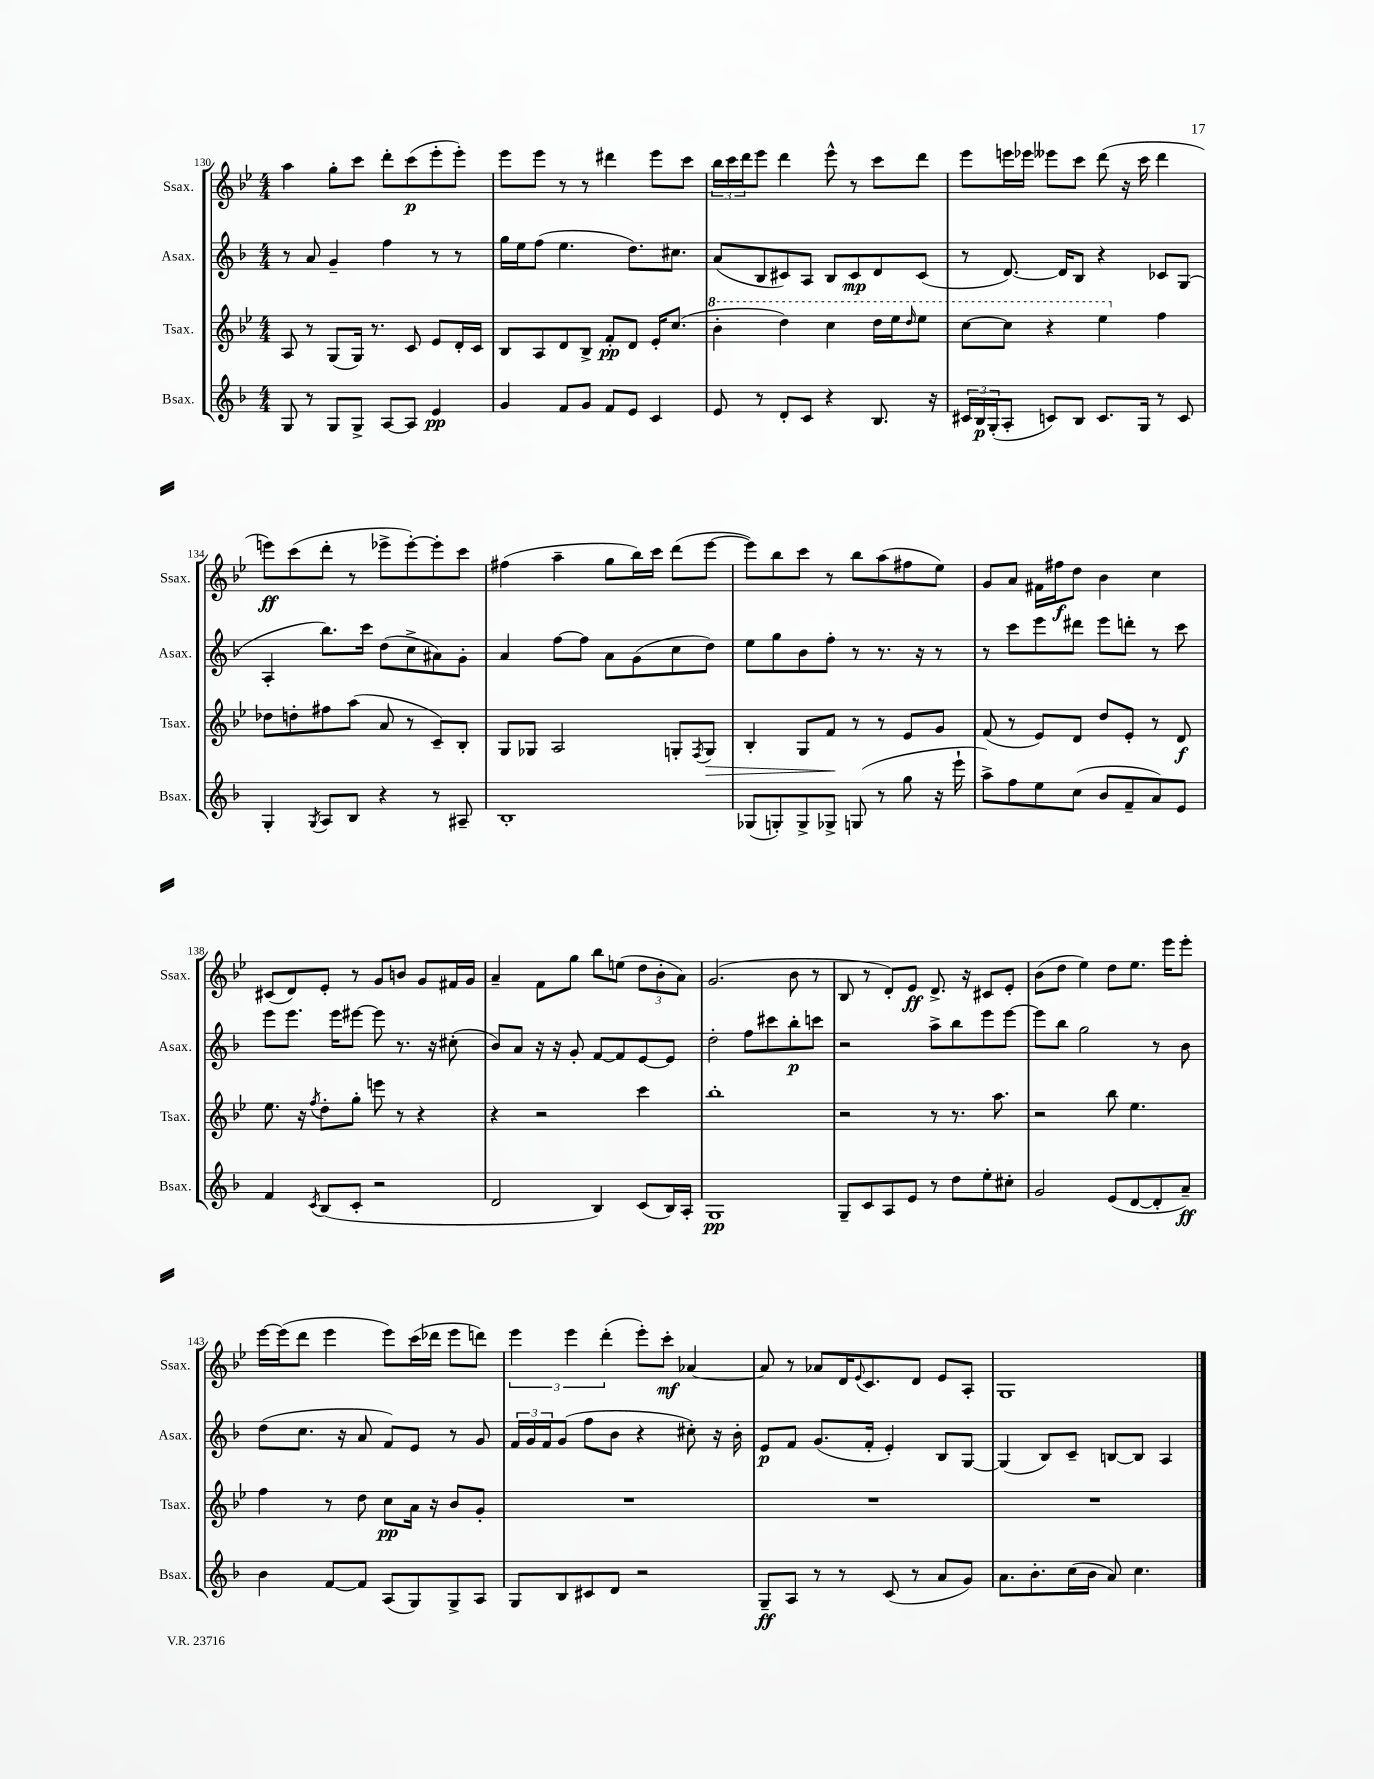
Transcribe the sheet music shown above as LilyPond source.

<<
\new StaffGroup <<
\new Staff = "s0" \with { instrumentName = "Ssax." shortInstrumentName = "Ssax." } {
    \clef treble \key bes \major \numericTimeSignature \time 4/4
    a''4 g''8-. c'''8 d'''8-. c'''8\p( ees'''8-. ees'''8-.) |
    ees'''8 ees'''8 r8 r8 dis'''4 ees'''8 c'''8 |
    \tuplet 3/2 { bes''16 c'''16 d'''16 } ees'''8 d'''4 ees'''8-^ r8 c'''8 d'''8 |
    ees'''8 e'''16 ees'''16 eeses'''8 c'''8 d'''8( r16 c'''16 d'''4 |
    e'''8\ff) c'''8( d'''8-. r8 ees'''8-> ees'''8~-.) ees'''8-. c'''8 |
    fis''4( a''4-- g''8 bes''16) c'''16 d'''8( ees'''8~ |
    ees'''8) bes''8 c'''8 r8 bes''8 a''8( fis''8 ees''8) |
    g'8 a'8 fis'16 fis''16\f d''8 bes'4 c''4 |
    cis'8( d'8) ees'8-. r8 g'8 b'8 g'8 fis'16 g'16 |
    a'4-- f'8 g''8 bes''8 e''8( \tuplet 3/2 { d''8 bes'8-. a'8) } |
    g'2.( bes'8 r8 |
    bes8 r8 d'8-.) ees'8\ff d'8.-> r16 cis'8 ees'8-. |
    bes'8( d''8 ees''4) d''8 ees''8. ees'''16 ees'''8-. |
    ees'''16~ ees'''16( d'''8 ees'''4 ees'''8) c'''16( des'''16 ees'''8 d'''8) |
    \tuplet 3/2 { ees'''4 ees'''4 d'''4-.( } ees'''8-.) c'''8-.\mf aes'4~ |
    aes'8 r8 aes'8 d'16 \appoggiatura { ees'8 } c'8. d'8 ees'8 a8-. |
    g1 \bar "|." |
}
\new Staff = "s1" \with { instrumentName = "Asax." shortInstrumentName = "Asax." } {
    \clef treble \key f \major \numericTimeSignature \time 4/4
    r8 a'8 g'4-- f''4 r8 r8 |
    g''16 e''16 f''8( e''4. d''8.) cis''8. |
    a'8( bes8 cis'8) a8 bes8 cis'8\mp d'8 cis'8( |
    r8 d'8.~) d'16 bes8 r4 ces'8 g8( |
    a4-. bes''8.) c'''16 d''8( c''8-> ais'8) g'8-. |
    a'4 f''8~ f''8 a'8 g'8( c''8 d''8) |
    e''8 g''8 bes'8 f''8-. r8 r8. r16 r8 |
    r8 c'''8 e'''8 dis'''8 e'''8 d'''8-. r8 c'''8 |
    e'''8 e'''8. e'''16 eis'''8~ eis'''8 r8. r16 cis''8-.( |
    bes'8) a'8 r16 r16 g'8-. f'8~ f'8 e'8~ e'8 |
    d''2-. f''8 cis'''8 bes''8-.\p c'''8 |
    r2 a''8-> bes''8 e'''8 e'''8~ |
    e'''8 bes''8 g''2 r8 bes'8 |
    d''8( c''8. r16 a'8 f'8) e'8 r8 g'8 |
    \tuplet 3/2 { f'16 g'16 f'16 } g'8( f''8 bes'8 r4 cis''8-.) r16 bes'16-. |
    e'8\p f'8 g'8.( f'16-. e'4-.) bes8 g8~ |
    g4( bes8) c'8-- b8~ b8 a4 \bar "|." |
}
\new Staff = "s2" \with { instrumentName = "Tsax." shortInstrumentName = "Tsax." } {
    \clef treble \key bes \major \numericTimeSignature \time 4/4
    a8 r8 g8( g16) r8. c'8 ees'8 d'16-. c'16 |
    bes8 a8 d'8 bes8-> f'8-.\pp d'8 ees'16-. c''8.( |
    \ottava #1 bes''4-. d'''4) c'''4 d'''16 ees'''16 \grace { d'''16 } ees'''8 |
    c'''8~ c'''8 r4 ees'''4 \ottava #0 f''4 |
    des''8 d''8-. fis''8 a''8( a'8 r8 c'8--) bes8-. |
    g8 ges8 a2 g8-. \acciaccatura { f8 } g8\> |
    bes4-. g8 f'8\! r8 r8 ees'8 g'8 |
    f'8( r8 ees'8) d'8 d''8 ees'8-. r8 d'8\f |
    ees''8. r16 \acciaccatura { f''8 } d''8-. g''8-. e'''8 r8 r4 |
    r4 r2 c'''4 |
    bes''1-. |
    r2 r8 r8. a''8. |
    r2 bes''8 ees''4. |
    f''4 r8 d''8 c''8\pp a'16 r16 bes'8 g'8-. |
    R1 |
    R1 |
    R1 \bar "|." |
}
\new Staff = "s3" \with { instrumentName = "Bsax." shortInstrumentName = "Bsax." } {
    \clef treble \key f \major \numericTimeSignature \time 4/4
    g8 r8 g8 g8-> a8~ a8 e'4\pp |
    g'4 f'8 g'8 f'8 e'8 c'4 |
    e'8 r8 d'8-. c'8 r4 bes8. r16 |
    \tuplet 3/2 { cis'16 bes16\p g16-.( } a8-. c'8) bes8 c'8. g16 r8 c'8 |
    g4-. \acciaccatura { g8 } a8 bes8 r4 r8 ais8-- |
    bes1-. |
    ges8( g8-.) g8-> ges8-> g8( r8 g''8 r16 e'''16-! |
    a''8->) f''8 e''8 c''8( bes'8 f'8-- a'8) e'8 |
    f'4 \acciaccatura { c'8 } bes8( c'8-. r2 |
    d'2 bes4) c'8( bes16) a16-. |
    g1\pp |
    g8-- c'8 a8 e'8 r8 d''8 e''8-. cis''8-. |
    g'2 e'8( d'8~ d'8-. a'8--\ff) |
    bes'4 f'8~ f'8 a8( g8) g8-> a8 |
    g8 bes8 cis'8 d'8 r2 |
    g8--\ff a8 r8 r8 c'8( r8 a'8 g'8) |
    a'8. bes'8.-. c''16( bes'16 a'8) c''4. \bar "|." |
}
>>
>>
\layout { \context { \Score currentBarNumber = #130 } }
